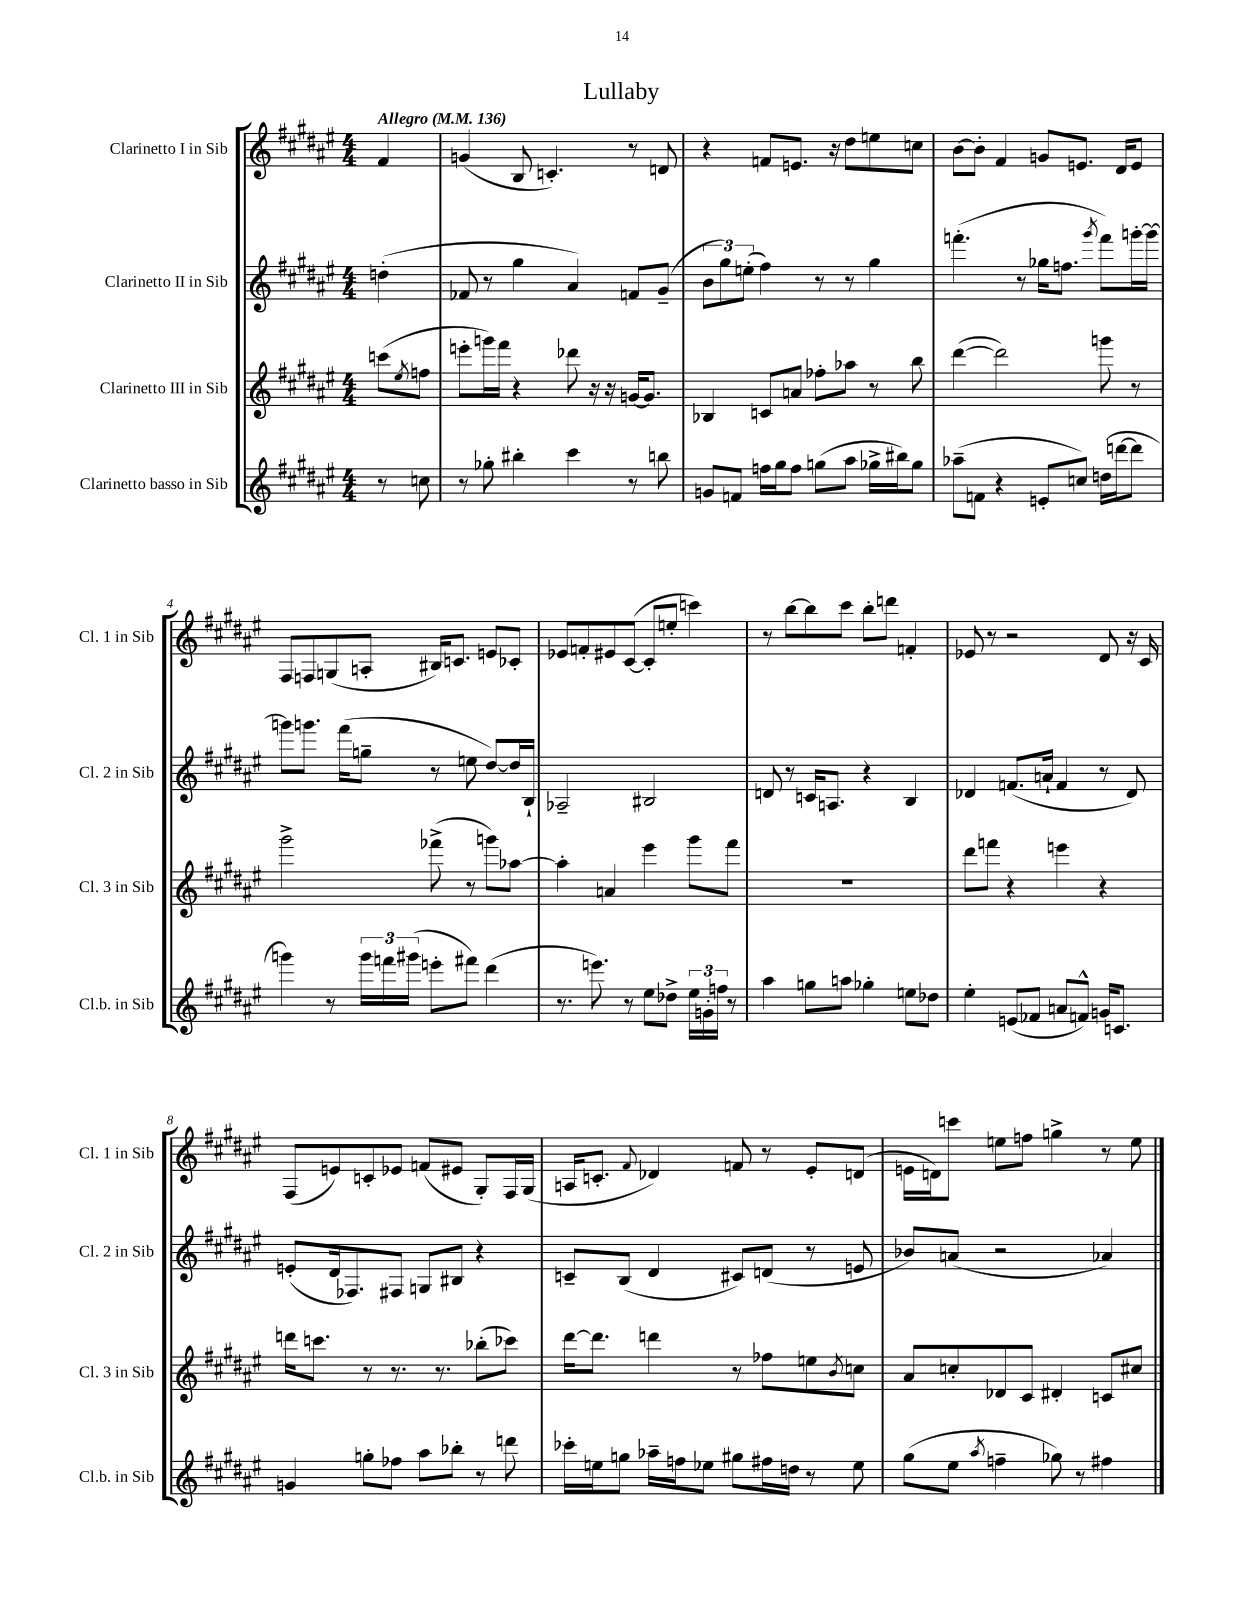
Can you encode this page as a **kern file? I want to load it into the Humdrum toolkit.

**kern	**kern	**kern	**kern
*staff4	*staff3	*staff2	*staff1
*clefG2	*clefG2	*clefG2	*clefG2
*k[f#c#g#d#a#e#]	*k[f#c#g#d#a#e#]	*k[f#c#g#d#a#e#]	*k[f#c#g#d#a#e#]
*M4/4	*M4/4	*M4/4	*M4/4
*MM136	*MM136	*MM136	*MM136
8r	(8ccc\L	(4dd'\	4f#/
.	8qee#/	.	.
8cc\	8ff\J	.	.
=	=	=	=
8r	8eee'\L	8f-/	(4g/
8gg-'\	16ggg\L)	8r	.
.	16fff#\JJ	.	.
4bb#'\	4r	4gg#\	8B/
.	.	.	4.c'/)
4ccc#\	8ddd-\	4a#/)	.
.	16r	.	.
.	16r	.	.
8r	[16g/LK	8f/L	8r
.	8.g/]J	.	.
8bb\	.	(8g#~/J	8d/
=	=	=	=
8g/L	4B-/	12b\L	4r
.	.	12gg#\)	.
8f/J	.	.	.
.	.	(12ee'\J	.
16ff\LL	8c/L	4ff#\)	8f/L
16gg#\J	.	.	.
8ff\J	8a/J	.	8.e/J
(8gg\L	8ff-'\L	8r	.
.	.	.	16r
8aa#\J	8aa-\J	8r	8dd#\L
16gg-^\LL	8r	4gg#\	8ee\
16bb#\J)	.	.	.
8gg-\J	8bb\	.	8cc\J
=	=	=	=
(8aa-~\L	([4ddd#\	(4.fff'\	[8b\L
8f\J	.	.	8b'\]J
4r	2ddd#\])	.	4f#/
.	.	8r	.
8e'/L	.	16gg-\LK	8g/L
.	.	8.ff\J	.
8cc/J)	.	.	8.e/J
.	.	8qggg#/	.
(16dd\LL	8ggg\	8fff\L)	.
[16ddd\J	.	.	16d#/LK
8ddd\]J	8r	[16ggg'\L	8e/J
.	.	16ggg\_JJ	.
=	=	=	=
4ggg\)	2ggg#^\	8ggg\]L	8F#/L
.	.	8.ggg\J	8F/
8r	.	.	(8G/
.	.	(16fff#\LK	.
24ggg\LL	.	8gg~\J	8A'/J
24fff\	.	.	.
(24ggg#\JJ	.	.	.
8eee'\L	(8fff-^\	8r	16B#/LK)
.	.	.	8.c/J
8fff#\J)	8r	8ee\	.
(4ddd#\	8ggg\L)	[8dd#/L)	8e/L
.	[8aa-\J	16dd#/]L	8c-'/J
.	.	16B`/JJ	.
=	=	=	=
8.r	4aa-'\]	2A-~/	8e-/L
.	.	.	8f'/
8.eee\)	.	.	.
.	4a/	.	8e#/
8r	.	.	([8c#/J
8ee#\L	4eee#\	2B#/	8c#'/]L
8dd-^\J	.	.	8ee'/J
24ee#\LL	8ggg#\L	.	4ccc\)
24g'\	.	.	.
24ff\JJ	.	.	.
8r	8fff#\J	.	.
=	=	=	=
4aa#\	1r	8d/	8r
.	.	8r	[8bb\L
8gg\L	.	16c/LK	8bb\]
.	.	8.A/J	.
8aa\J	.	.	8ccc#\J
4gg-'\	.	4r	8bb'\L
.	.	.	8ddd\J
8ee\L	.	4B/	4f'/
8dd-\J	.	.	.
=	=	=	=
4ee#'\	8ddd#\L	4d-/	8e-/
.	8fff\J	.	8r
(8e/L	4r	(8.f/L	2r
8f-/J	.	.	.
.	.	16a`/Jk	.
8a/L	4eee\	4f/	.
8f^^/J)	.	.	.
16g/LK	4r	8r	8d#/
8.c/J	.	.	.
.	.	8d-/)	16r
.	.	.	16c#/
=	=	=	=
4g/	16ddd\LK	(8e'/L	(8F#/L
.	8.ccc\J	.	.
.	.	16d#/k	8e/)
.	.	8.F-/)	.
8gg'\L	8r	.	8c'/
8ff-\J	8.r	8F#/J	8e-/J
8aa#\L	.	8G/L	(8f/L
.	8.r	.	.
8bb-'\J	.	8B#/J	8e#/J
8r	(8bb-'\L	4r	8G#'/L)
8ddd\	8ccc-\J)	.	16F#/L
.	.	.	(16G#/JJ
=	=	=	=
16ccc-'\LL	[16ddd#\LK	8c~/L	16A/LK
16ee\J	8.ddd#\]J	.	8.c'/J
8gg\J	.	(8B/J	.
.	.	.	8qqf#/
16aa-~\LL	4ddd\	4d#/	4d-/)
16ff\J	.	.	.
8ee-\J	.	.	.
8gg#\L	8r	8c#/L)	8f/
16ff#\L	8ff-\L	(8d/J	8r
16dd\JJ	.	.	.
8r	8ee\	8r	8e#'/L
.	8qb/	.	.
8ee-\	8cc\J	8e/	(8d/J
=	=	=	=
(8gg#\L	8a#/L	8b-/L)	16e\LL
.	.	.	16d\J)
8ee#\J	8cc'/	(8a/J	8ccc\J
8qaa#/	.	.	.
4ff~\	8d-/	2r	8ee\L
.	8c#/J	.	8ff\J
8gg-\)	4d#'/	.	4gg^\
8r	.	.	.
4ff#\	8c/L	4a-/)	8r
.	8cc#/J	.	8ee\
==	==	==	==
*-	*-	*-	*-
